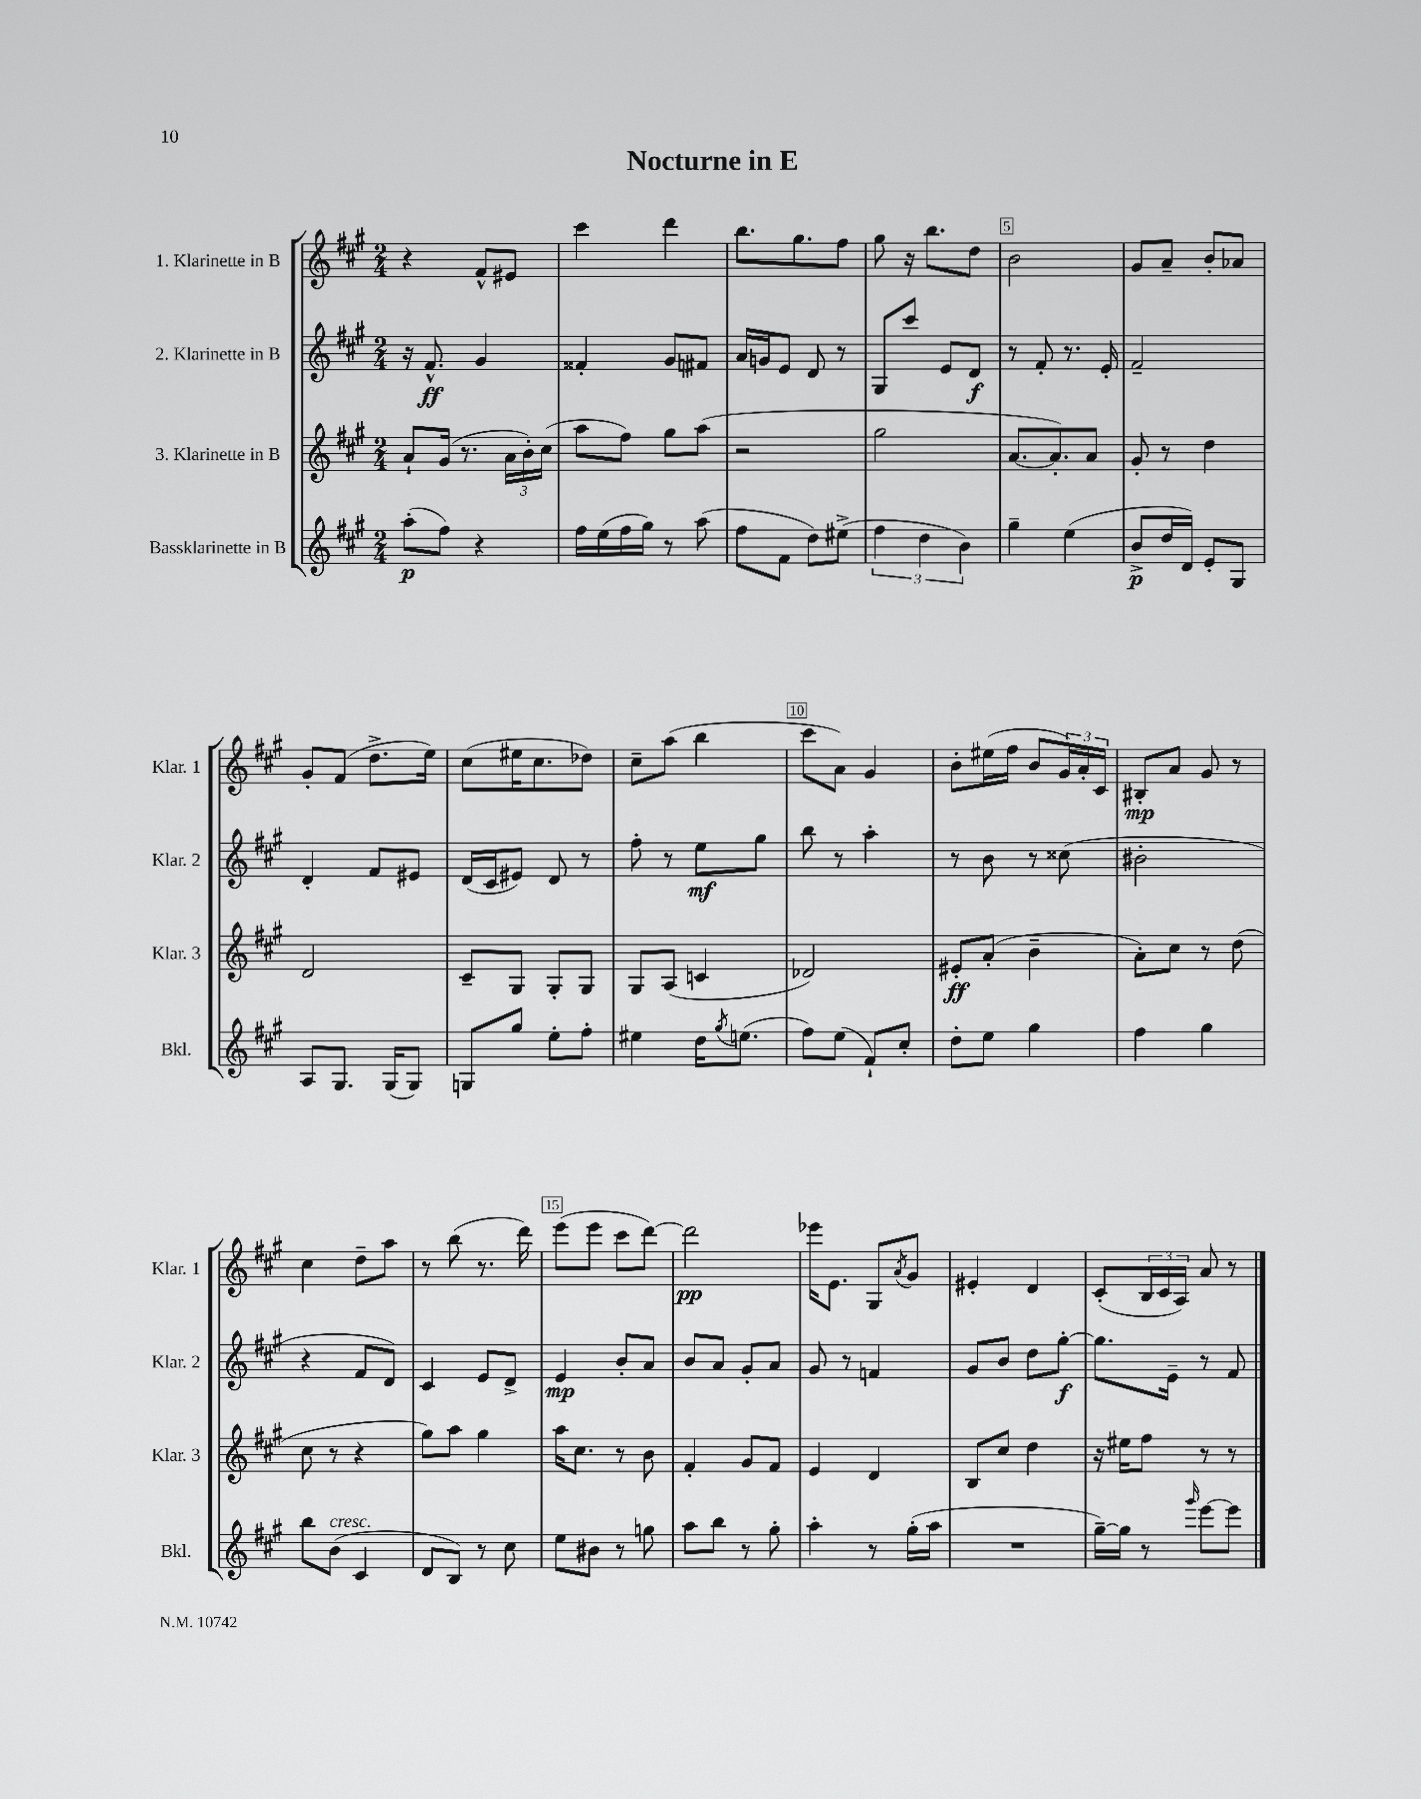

**kern	**dynam	**kern	**dynam	**kern	**dynam	**kern	**dynam
*part4	*part4	*part3	*part3	*part2	*part2	*part1	*part1
*staff4	*staff4	*staff3	*staff3	*staff2	*staff2	*staff1	*staff1
*I"Bassklarinette in B	*	*I"3. Klarinette in B	*	*I"2. Klarinette in B	*	*I"1. Klarinette in B	*
*I'Bkl.	*	*I'Klar. 3	*	*I'Klar. 2	*	*I'Klar. 1	*
*clefG2	*	*clefG2	*	*clefG2	*	*clefG2	*
*k[f#c#g#]	*	*k[f#c#g#]	*	*k[f#c#g#]	*	*k[f#c#g#]	*
*M2/4	*	*M2/4	*	*M2/4	*	*M2/4	*
=1	=1	=1	=1	=1	=1	=1	=1
(8aa'\L	p	8a`/L	.	16r	.	4r	.
.	.	.	.	8.f#^^/	ff	.	.
8ff#\J)	.	(16g#/Jk	.	.	.	.	.
.	.	8.r	.	.	.	.	.
4r	.	.	.	4g#/	.	8f#^^/L	.
.	.	24a\LL	.	.	.	8e#X/J	.
.	.	24b'\)	.	.	.	.	.
.	.	(24cc#\JJ	.	.	.	.	.
=2	=2	=2	=2	=2	=2	=2	=2
16ff#\LL	.	8aa\L	.	4f##X'/	.	4ccc#\	.
(16ee\	.	.	.	.	.	.	.
16ff#\	.	8ff#\J)	.	.	.	.	.
16gg#\JJ)	.	.	.	.	.	.	.
8r	.	8gg#\L	.	8g#/L	.	4ddd\	.
(8aa\	.	(8aa\J	.	8f#X/J	.	.	.
=3	=3	=3	=3	=3	=3	=3	=3
8ff#\L	.	2r	.	16a/LL	.	8.bb\L	.
.	.	.	.	16gn/J	.	.	.
8f#\J	.	.	.	8e/J	.	.	.
.	.	.	.	.	.	8.gg#\	.
8dd\L)	.	.	.	8d/	.	.	.
(8ee#X^\J	.	.	.	8r	.	8ff#\J	.
=4	=4	=4	=4	=4	=4	=4	=4
6ff#\	.	2gg#\	.	8G#/L	.	8gg#\	.
.	.	.	.	8ccc#/J	.	16r	.
6dd\	.	.	.	.	.	.	.
.	.	.	.	.	.	8.bb\L	.
.	.	.	.	8e/L	.	.	.
6b\)	.	.	.	.	.	.	.
.	.	.	.	8d/J	f	8dd\J	.
=5	=5	=5	=5	=5	=5	=5	=5
4gg#~\	.	[8.a/L	.	8r	.	2b\	.
.	.	.	.	8f#'/	.	.	.
.	.	8.a'/])	.	.	.	.	.
(4ee\	.	.	.	8.r	.	.	.
.	.	8a/J	.	.	.	.	.
.	.	.	.	16e'/	.	.	.
=6	=6	=6	=6	=6	=6	=6	=6
8b^/L	p	8g#'/	.	2f#~/	.	8g#/L	.
16dd/L	.	8r	.	.	.	8a~/J	.
16d/JJ)	.	.	.	.	.	.	.
8e'/L	.	4dd\	.	.	.	8b'/L	.
8G#/J	.	.	.	.	.	8a-X/J	.
!!LO:LB:g=z
=7	=7	=7	=7	=7	=7	=7	=7
8A/L	.	2d/	.	4d'/	.	8g#'/L	.
8.G#/J	.	.	.	.	.	(8f#/J	.
.	.	.	.	8f#/L	.	8.dd^\L	.
(16G#/KL	.	.	.	.	.	.	.
8G#/J)	.	.	.	8e#X/J	.	.	.
.	.	.	.	.	.	16ee\Jk)	.
=8	=8	=8	=8	=8	=8	=8	=8
8Gn/L	.	8c#~/L	.	(16d/LL	.	(8cc#\L	.
.	.	.	.	16c#/J	.	.	.
8gg#/J	.	8G#/J	.	8e#X/J)	.	16ee#X\K	.
.	.	.	.	.	.	8.cc#\	.
8ee'\L	.	8G#'/L	.	8d/	.	.	.
8ff#'\J	.	8G#/J	.	8r	.	8dd-X\J)	.
=9	=9	=9	=9	=9	=9	=9	=9
4ee#X\	.	8G#/L	.	8ff#'\	.	8cc#~\L	.
.	.	(8A/J	.	8r	.	(8aa\J	.
16dd\KL	.	4cn/	.	8ee\L	mf	4bb\	.
8qgg#/	.	.	.	.	.	.	.
(8.een\J	.	.	.	.	.	.	.
.	.	.	.	8gg#\J	.	.	.
=10	=10	=10	=10	=10	=10	=10	=10
8ff#\L)	.	2d-X/)	.	8bb\	.	8ccc#\L	.
(8ee\J	.	.	.	8r	.	8a\J)	.
8f#`/L)	.	.	.	4aa'\	.	4g#/	.
8cc#'/J	.	.	.	.	.	.	.
=11	=11	=11	=11	=11	=11	=11	=11
8dd'\L	.	8e#X'/L	ff	8r	.	8b'\L	.
8ee\J	.	(8a'/J	.	8b\	.	(16ee#X\L	.
.	.	.	.	.	.	16ff#\JJ	.
4gg#\	.	4b~\	.	8r	.	8b/L	.
.	.	.	.	(8cc##X\	.	24g#/L)	.
.	.	.	.	.	.	24a'/	.
.	.	.	.	.	.	24c#/JJ	.
=12	=12	=12	=12	=12	=12	=12	=12
4ff#\	.	8a'\L)	.	2b#X'\	.	8B#X'/L	mp
.	.	8cc#\J	.	.	.	8a/J	.
4gg#\	.	8r	.	.	.	8g#/	.
.	.	(8dd\	.	.	.	8r	.
!!LO:LB:g=z
=13	=13	=13	=13	=13	=13	=13	=13
8bb\L	.	8cc#\	.	4r	.	4cc#\	.
!LO:TX:a:i:t=cresc.	!	!	!	!	!	!	!
(8b\J	.	8r	.	.	.	.	.
4c#/	.	4r	.	8f#/L	.	8dd~\L	.
.	.	.	.	8d/J)	.	8aa\J	.
=14	=14	=14	=14	=14	=14	=14	=14
8d/L	.	8gg#\L)	.	4c#/	.	8r	.
8B/J)	.	8aa\J	.	.	.	(8bb\	.
8r	.	4gg#\	.	8e/L	.	8.r	.
8cc#\	.	.	.	8d^/J	.	.	.
.	.	.	.	.	.	16ddd\)	.
=15	=15	=15	=15	=15	=15	=15	=15
8ee\L	.	16aa\KL	.	4e/	mp	(8eee\L	.
.	.	8.cc#\J	.	.	.	.	.
8b#X\J	.	.	.	.	.	8eee\J	.
8r	.	8r	.	8b'/L	.	8ccc#\L	.
8ggn\	.	8b\	.	8a/J	.	[8ddd\J)	.
=16	=16	=16	=16	=16	=16	=16	=16
8aa\L	.	4f#'/	.	8b/L	.	2ddd\]	pp
8bb\J	.	.	.	8a/J	.	.	.
8r	.	8g#/L	.	8g#'/L	.	.	.
8gg#'\	.	8f#/J	.	8a/J	.	.	.
=17	=17	=17	=17	=17	=17	=17	=17
4aa'\	.	4e/	.	8g#/	.	16eee-X\KL	.
.	.	.	.	.	.	8.e\J	.
.	.	.	.	8r	.	.	.
8r	.	4d/	.	4fn/	.	8G#/L	.
.	.	.	.	.	.	8qa/	.
(16gg#'\LL	.	.	.	.	.	8g#/J	.
16aa\JJ	.	.	.	.	.	.	.
=18	=18	=18	=18	=18	=18	=18	=18
2r	.	8B/L	.	8g#/L	.	4e#X'/	.
.	.	8cc#/J	.	8b/J	.	.	.
.	.	4dd\	.	8dd\L	.	4d/	.
.	.	.	.	[8gg#'\J	f	.	.
=19	=19	=19	=19	=19	=19	=19	=19
[16gg#~\LL)	.	16r	.	8.gg#\L]	.	(8c#'/L	.
16gg#\JJ]	.	16ee#X\KL	.	.	.	.	.
8r	.	8ff#\J	.	.	.	24B/L	.
.	.	.	.	.	.	24c#/	.
.	.	.	.	16e~\Jk	.	.	.
.	.	.	.	.	.	24A/JJ)	.
16qqggg#/	.	.	.	.	.	.	.
[8eee\L	.	8r	.	8r	.	8a/	.
8eee\J]	.	8r	.	8f#/	.	8r	.
==	==	==	==	==	==	==	==
*-	*-	*-	*-	*-	*-	*-	*-
